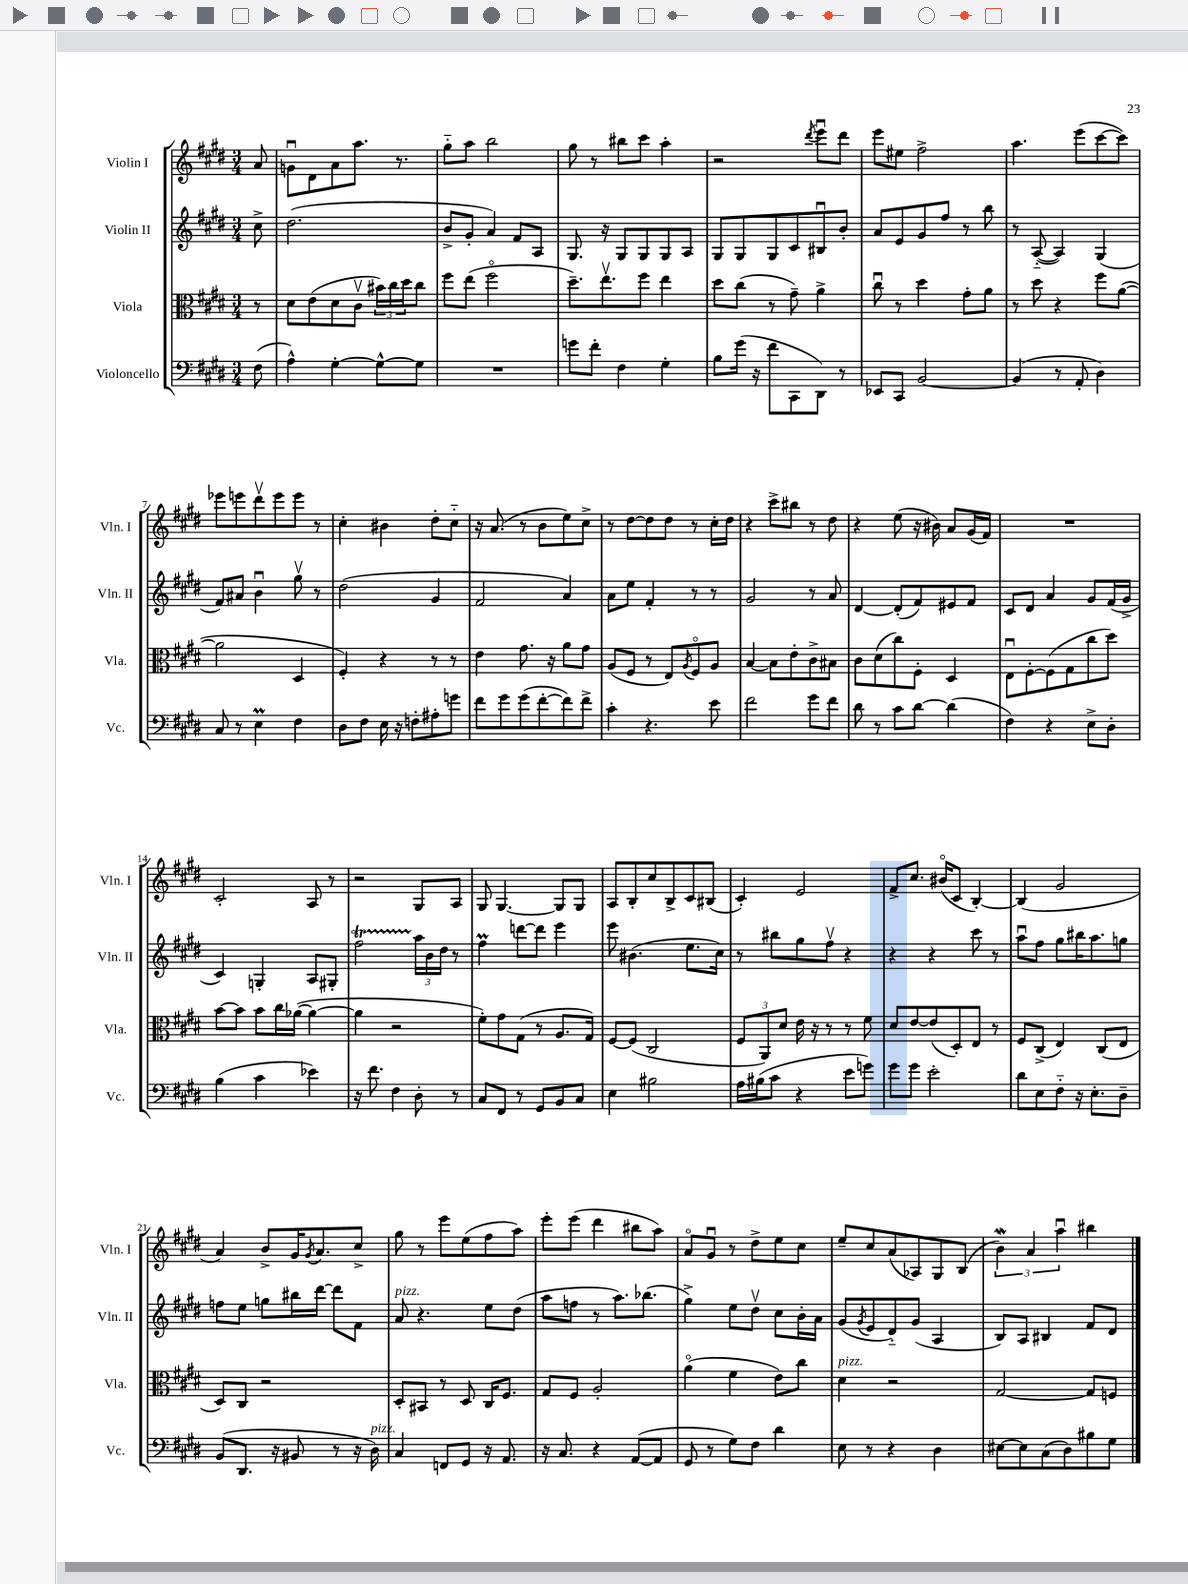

**kern	**kern	**kern	**kern
*part4	*part3	*part2	*part1
*staff4	*staff3	*staff2	*staff1
*I"Violoncello	*I"Viola	*I"Violin II	*I"Violin I
*I'Vc.	*I'Vla.	*I'Vln. II	*I'Vln. I
*clefF4	*clefC3	*clefG2	*clefG2
*k[f#c#g#d#]	*k[f#c#g#d#]	*k[f#c#g#d#]	*k[f#c#g#d#]
*M3/4	*M3/4	*M3/4	*M3/4
=	=	=	=
(8F#\	8r	8cc#^\	8a/
=1	=1	=1	=1
4A^^\)	8d#\L	(2.dd#\	8gnu\L
.	(8e\	.	8d#\
[4G#'\	8d#\	.	8a\
.	8c#v\J	.	8.aa\J
8G#^^\L_	24b#X\LL)	.	.
.	24cc#\	.	.
.	.	.	8.r
.	24dd#\J	.	.
8G#\J]	8cc#\J	.	.
=2	=2	=2	=2
2.r	8ff#\L	8b^/L	8gg#\L
.	(8ee\J	8g#'/J	8aa\J
.	2ff#\	4a/)	2bb\
.	.	8f#/L	.
.	.	8A/J	.
=3	=3	=3	=3
8gn\L	8.dd#~\L)	8.G#/	8gg#\
8f#'\J	.	.	8r
.	8.eev\	16r	.
4F#\	.	8G#/L	8bb#X\L
.	8ff#\J	8G#/	8ccc#\J
4G#'\	4ee\	8G#/	4aa'\
.	.	8A/J	.
=4	=4	=4	=4
8B\L	8dd#\L	8G#/L	2r
(16g#\Jk	(8cc#\J	8G#/	.
16r	.	.	.
8f#\L	8r	8G#/	.
8CC#\	8g#~\)	8c#/	.
.	.	.	8qddd#/
8DD#\J)	4a^\	8B#Xu/	8eeeu\L
8r	.	8b'/J	8ddd#\J
=5	=5	=5	=5
8EE-X/L	8cc#u\	8a/L	8eee\L
8CC#/J	8r	8e/	8ee#X\J
[2BB/	4dd#\	8g#/	2ff#^\
.	.	8ff#/J	.
.	8g#'\L	8r	.
.	8a\J	8bb\	.
=6	=6	=6	=6
(4BB/]	8r	8r	4.aa\
.	8dd#\	([8A/	.
8r	4r	4A/])	.
8AA'/	.	.	(8eee\L
4D#\)	8ff#\L	(4G#/	[8ccc#\
.	([8a\J	.	8ccc#\J])
!!LO:LB:g=z
=7	=7	=7	=7
8C#/	2a\]	8f#/L)	8eee-X\L
8r	.	8a#X/J	8eeen\
4EM\	.	4bu\	8ddd#v\
.	.	.	8eee\
4F#\	4D#/	8gg#v\	8eee\J
.	.	8r	8r
=8	=8	=8	=8
8D#\L	4F#'/)	(2dd#\	4cc#'\
8F#\J	.	.	.
16E\	4r	.	4b#X\
16r	.	.	.
8Fn'\L	.	.	.
8A#X'\	8r	4g#/	8dd#'\L
8gn\J	8r	.	8cc#\J
=9	=9	=9	=9
8f#\L	4e\	2f#/	16r
.	.	.	(8.a/
8g#\	.	.	.
(8g#\	8.g#\	.	8r
[8f#'\	.	.	8b\L
.	16r	.	.
8f#\])	8a\L	4a/)	8ee\)
8f#^\J	8g#\J	.	8cc#^\J
=10	=10	=10	=10
4c#'\	(8A/L	8a\L	8r
.	8F#/J	8ee\J	[8dd#\L
4.r	8r	4f#'/	8dd#\]
.	8E/L)	.	8dd#\J
.	8qA/	.	.
.	8F#/	8r	8r
8e\	8A/J	8r	16cc#'\LL
.	.	.	16dd#\JJ
=11	=11	=11	=11
2f#\	[4B/	2g#/	4r
.	8B\L]	.	8ccc#^\L
.	8e'\	.	8bb#X\J
8g#\L	8c#^\	8r	8r
8f#\J	8B#X\J	8a/	8dd#\
=12	=12	=12	=12
8d#\	8c#\L	[4d#/	4r
8r	(8d#\	.	.
8c#\L	8cc#\)	(8d#'/L]	(8ee\
[8d#\J	8F#'\J	8f#/)	16r
.	.	.	16b#X\)
(4d#\]	4D#/	8e#X/	8a/L
.	.	8f#/J	(16g#/L
.	.	.	16f#/JJ)
=13	=13	=13	=13
4F#\)	8Eu\L	8c#/L	2.r
.	[8F#'\	8d#/J	.
4r	(8F#\]	4a/	.
.	8G#\	.	.
8E^\L	8cc#\	8g#/L	.
8D#'\J	8dd#\J)	(16f#/L	.
.	.	16g#^/JJ	.
!!LO:LB:g=z
=14	=14	=14	=14
(4B\	[8b\L	4c#/)	2c#'/
.	8b\J]	.	.
4c#\	8b\L	4Gn'/	.
.	16cc#\L	.	.
.	([16a-X\JJ	.	.
4e-X\)	4a-\_	8A/L	8A/
.	.	8G#X'/J	8r
=15	=15	=15	=15
16r	4a-\]	2ff#T\	2r
8.f#\	.	.	.
4F#\	2r	.	.
8D#'\	.	24aa\LL	8G#/L
.	.	24b\	.
.	.	24dd#\JJ	.
8r	.	8r	8A/J
=16	=16	=16	=16
8C#/L	8f#'\L)	4ff#M\	8G#/
8FF#/J	8g#\	.	[4.G#/
8r	(8G#\J	[8dddn\L	.
8GG#/L	8r	8ddd\J]	.
8BB/	8.A/L	4eee\	8G#/L]
8C#/J	.	.	8G#/J
.	16G#/Jk)	.	.
=17	=17	=17	=17
4E\	[8F#/L	8eee\	8A/L
.	(8F#/J]	(4.b#X\	8B'/
2B#X\	2C#/	.	8cc#/
.	.	.	8B^/
.	.	8.ee\L	8c#/
.	.	.	(8B#X/J
.	.	16cc#\Jk)	.
=18	=18	=18	=18
16A\LL	12F#/L	8r	4c#'/)
(16B#X\J	.	.	.
.	12AA/)	.	.
8c#\J	.	8bb#X\L	.
.	12d#/J	.	.
4r	16e\	8gg#\	2e/
.	16r	.	.
.	8r	8ff#v\J	.
8e\L	8r	4r	.
8gn\J)	8f#\	.	.
=19	=19	=19	=19
8g#\L	8d#/L	4r	8f#^/L
8g#\J	[8e/	.	8.cc#/J
2e'\	(8e/]	4r	.
.	.	.	(16b#X/KL
.	8D#'/)	.	8c#/J
.	8E/J	8ccc#\	[4B'/)
.	8r	8r	.
=20	=20	=20	=20
8d#\L	8F#/L	8aau\L	(4B/]
8E\	(8C#^/J	8ff#\J	.
8F#\J	4E/)	8gg#\L	2g#/
16r	.	16bb#X\K	.
8.E'\L	.	8.aa\	.
.	(8C#/L	.	.
8D#~\J	8E/J	8ggn\J	.
!!LO:LB:g=z
=21	=21	=21	=21
(8BB/L	8D#/L)	8ffn\L	4a/)
8.DD#/J	8C#/J	8ee\J	.
.	2r	8ggn\L	8b^/L
16r	.	.	.
8BB#X/	.	16bb#X\L	16g#/K
.	.	.	8qg#/
.	.	[16ddd#\JJ	8.a/
8r	.	8ddd#\L]	.
16r	.	8f#\J	8cc#^/J
!LO:TX:a:i:t=pizz.	!	!	!
16D#\)	.	.	.
=22	=22	=22	=22
!	!	!LO:TX:a:i:t=pizz.	!
4C#/	8D#'/L	8a/	8gg#\
.	8BB#X/J	4.r	8r
8FFn/L	8r	.	8eee\L
8GG#/J	8D#/	.	(8ee\
16r	16C#/KL	8ee\L	8ff#\
8.AA/	8.F#/J	.	.
.	.	(8dd#\J	8aa\J)
=23	=23	=23	=23
16r	8G#/L	8aa\L	8eee'\L
8.C#/	.	.	.
.	8F#/J	8ffn\J	(8eee\J
4r	2A'/	8r	4ddd#\
.	.	8.aa\L)	.
([8AA/L	.	.	8bb#X\L
.	.	(8.bb-X\J	.
8AA/J]	.	.	8aa\J)
=24	=24	=24	=24
8GG#/	(4a\	4gg#^\)	8a/L
8r	.	.	8g#u/J
8G#\L)	4f#\	8ee\L	8r
8F#\J	.	8dd#v\J	8dd#^\L
4d#\	8e\L)	8cc#\L	8ee\
.	8cc#\J	16b'\L	8cc#\J
.	.	16a\JJ	.
=25	=25	=25	=25
!	!LO:TX:a:i:t=pizz.	!	!
8E\	4d#\	(8g#/L	8ee~/L
.	.	8qg#/	.
8r	.	8e/	8cc#/
4r	2r	8d#/)	(8a/
.	.	(8g#/J	8A-X/)
4D#\	.	4A/	8G#/
.	.	.	(8B/J
=26	=26	=26	=26
[8E#X\L	[2G#/	8B/L)	6bW\)
8E#\]	.	8A/J	.
.	.	.	6a/
(8C#\	.	4B#X/	.
.	.	.	6aau\
8D#\)	.	.	.
8B#X\	8G#/L]	8f#/L	4bb#X\
8G#\J	8Fn/J	8d#/J	.
==	==	==	==
*-	*-	*-	*-
